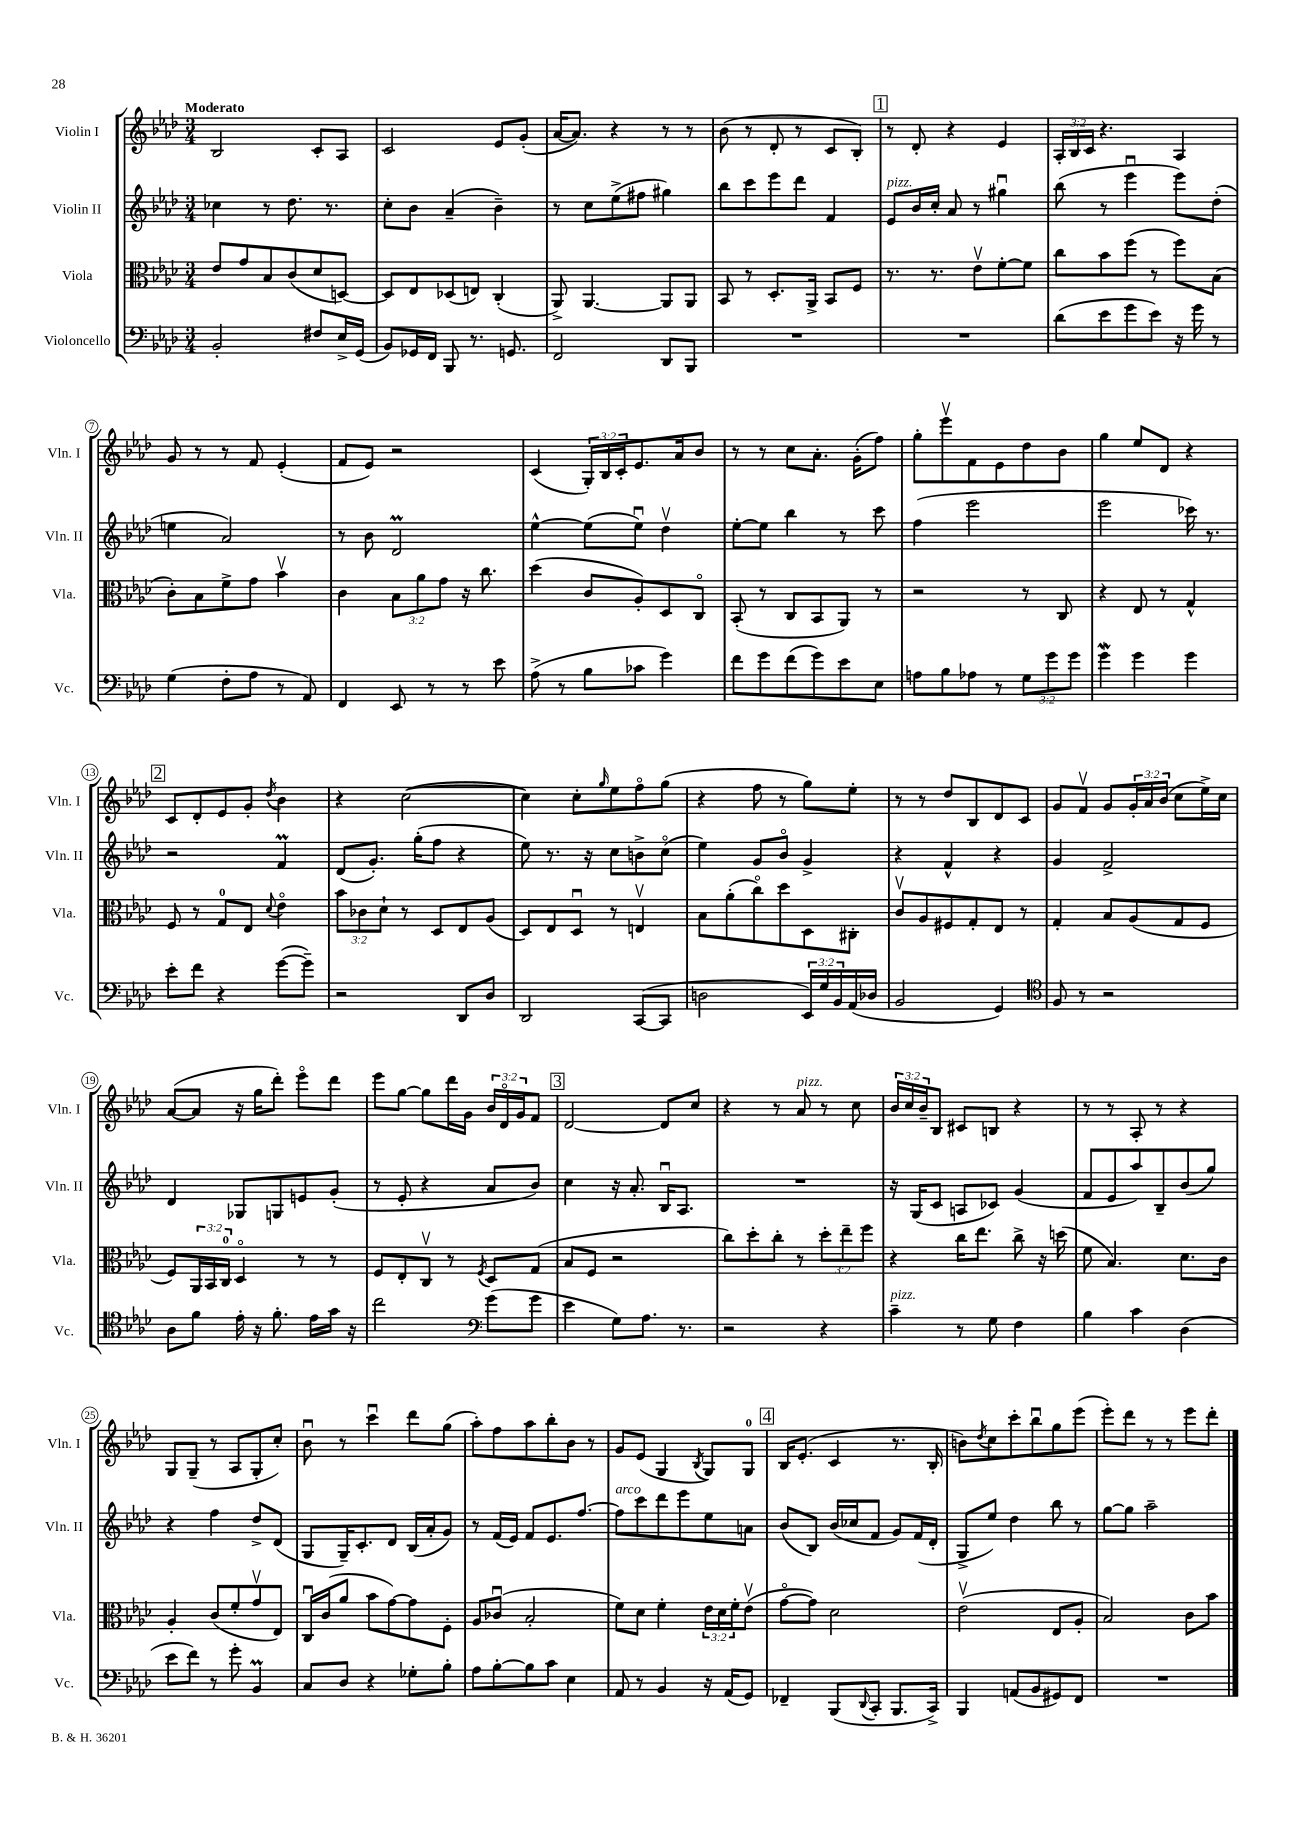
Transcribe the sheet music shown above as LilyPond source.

<<
\new StaffGroup <<
\new Staff = "s0" \with { instrumentName = "Violin I" shortInstrumentName = "Vln. I" } {
    \clef treble \key aes \major \numericTimeSignature \time 3/4 \override Staff.TupletNumber.text = #tuplet-number::calc-fraction-text \tempo "Moderato"
    bes2 c'8-. aes8 |
    c'2 ees'8 g'8-.( |
    aes'16~ aes'8.) r4 r8 r8 |
    bes'8( r8 des'8-. r8 c'8 bes8-.) |
    \mark \markup { \box "1" } r8 des'8-. r4 ees'4 |
    \tuplet 3/2 { aes16-. bes16 c'16 } r4. aes4 |
    g'8 r8 r8 f'8 ees'4-.( |
    f'8 ees'8) r2 |
    c'4( \tuplet 3/2 { g16-.) bes16 c'16-. } ees'8. aes'16 bes'8 |
    r8 r8 c''8 aes'8.-. g'16-.( f''8) |
    g''8-. ees'''8\upbow f'8 ees'8 des''8 bes'8 |
    g''4 ees''8 des'8 r4 |
    \mark \markup { \box "2" } c'8 des'8-. ees'8 g'8-. \acciaccatura { des''8 } bes'4 |
    r4 c''2~( |
    c''4) c''8-. \grace { g''16 } ees''8 f''8\flageolet g''8( |
    r4 f''8 r8 g''8) ees''8-. |
    r8 r8 des''8 bes8 des'8 c'8 |
    g'8 f'8\upbow g'8 \tuplet 3/2 { g'16-. aes'16 bes'16( } c''8 ees''16->) c''16 |
    aes'8~( aes'8 r16 g''16 des'''8-.) ees'''8\flageolet des'''8 |
    ees'''8 g''8~ g''8 des'''16 g'16 \tuplet 3/2 { bes'16 des'16\flageolet g'16 } f'8 |
    \mark \markup { \box "3" } des'2~ des'8 c''8 |
    r4 r8 aes'8^\markup { \italic "pizz." } r8 c''8 |
    \tuplet 3/2 { bes'16 c''16 bes'16-- } bes8 cis'8 b8 r4 |
    r8 r8 aes8-. r8 r4 |
    g8 g8--( r8 aes8 g8-. c''8-.) |
    bes'8\downbow r8 c'''4\downbow des'''8 g''8( |
    aes''8-.) f''8 aes''8 bes''8-. bes'8 r8 |
    g'8 ees'8( g4 \acciaccatura { bes8 } g8) g8-0 |
    \mark \markup { \box "4" } bes16 ees'8.-.( c'4 r8. bes16-. |
    b'8) \acciaccatura { des''8 } c''8 c'''8-. bes''8\downbow g''8 ees'''8( |
    ees'''8-.) des'''8 r8 r8 ees'''8 des'''8-. \bar "|." |
}
\new Staff = "s1" \with { instrumentName = "Violin II" shortInstrumentName = "Vln. II" } {
    \clef treble \key aes \major \numericTimeSignature \time 3/4
    ces''4 r8 des''8. r8. |
    c''8-. bes'8 aes'4--( bes'4--) |
    r8 c''8 ees''8->( fis''8 gis''4) |
    bes''8 c'''8 ees'''8 des'''8 f'4 |
    \mark \markup { \box "1" } ees'8^\markup { \italic "pizz." } bes'16 c''16-. aes'8 r8 gis''4\downbow |
    bes''8( r8 ees'''4\downbow ees'''8) des''8-.( |
    e''4 aes'2) |
    r8 bes'8 des'2\prall |
    ees''4~-^ ees''8( ees''8\downbow) des''4\upbow |
    ees''8~-. ees''8 bes''4 r8 c'''8 |
    f''4( ees'''2 |
    ees'''2 ces'''16) r8. |
    \mark \markup { \box "2" } r2 f'4\prall |
    des'8( g'8.-.) g''16-.( f''8 r4 |
    ees''8) r8. r16 c''8 b'8-> c''8\flageolet( |
    ees''4) g'8 bes'8\flageolet g'4-> |
    r4 f'4-^ r4 |
    g'4 f'2-> |
    des'4 ges8 g8 e'8 g'8-.( |
    r8 ees'8-. r4 aes'8 bes'8) |
    \mark \markup { \box "3" } c''4 r16 aes'8.-. bes16\downbow aes8. |
    R2. |
    r16 g16( c'8 a8 ces'8) g'4( |
    f'8 ees'8 aes''8) bes8-- bes'8( g''8) |
    r4 f''4 des''8-> des'8( |
    g8 g16--) c'8.-. des'8 bes16( aes'16-. g'8) |
    r8 f'16( ees'16) f'8 ees'8. f''8.~ |
    f''8^\markup { \italic "arco" } c'''8 des'''8 ees'''8 ees''8 a'8 |
    \mark \markup { \box "4" } bes'8( bes8) bes'16( ces''16 f'8 g'8) f'16( des'16-. |
    g8-> ees''8) des''4 bes''8 r8 |
    g''8~ g''8 aes''2-- \bar "|." |
}
\new Staff = "s2" \with { instrumentName = "Viola" shortInstrumentName = "Vla." } {
    \clef alto \key aes \major \numericTimeSignature \time 3/4 \override Staff.TupletNumber.text = #tuplet-number::calc-fraction-text
    ees'8 g'8 bes8 c'8( des'8 d8~) |
    d8 ees8 des8( e8) c4-.( |
    aes,8->) aes,4.~ aes,8 aes,8 |
    bes,8 r8 des8.-. aes,16-> bes,8 f8 |
    \mark \markup { \box "1" } r8. r8. ees'8\upbow f'8~-. f'8 |
    c''8 bes'8 f''8( r8 f''8) bes8( |
    c'8-.) bes8 f'8-> g'8 bes'4\upbow |
    c'4 \tuplet 3/2 { bes8 aes'8 g'8 } r16 c''8. |
    des''4( c'8 aes8-.) des8 c8\flageolet |
    bes,8-.( r8 c8 bes,8 aes,8) r8 |
    r2 r8 c8 |
    r4 ees8 r8 g4-^ |
    \mark \markup { \box "2" } f8 r8 g8-0 ees8 \appoggiatura { des'8 } ees'4\flageolet |
    \tuplet 3/2 { bes'8 ces'8 des'8-! } r8 des8 ees8 aes8( |
    des8) ees8 des8\downbow r8 e4\upbow |
    bes8 aes'8-.( c''8\flageolet) des''8 des8 cis8-. |
    c'8\upbow aes8 fis8 g8-. ees8 r8 |
    g4-. bes8 aes8( g8 f8 |
    f8) \tuplet 3/2 { aes,16 bes,16 c16-0 } des4\flageolet r8 r8 |
    f8 ees8-. c8\upbow r8 \acciaccatura { f8 } des8 g8( |
    \mark \markup { \box "3" } bes8 f8 r2 |
    c''8) des''8-. c''8-. r8 \tuplet 3/2 { des''8-. ees''8-- f''8 } |
    r4 c''16 ees''8. c''8-> r16 d''16( |
    f'8 bes4.) des'8. c'16 |
    aes4-. c'8( f'8-. g'8\upbow ees8) |
    c16\downbow c'16( aes'8 bes'8 g'8~) g'8 f8-. |
    aes8 ces'8\downbow( bes2-. |
    f'8) des'8 f'4-. \tuplet 3/2 { ees'16 des'16 f'16-. } ees'8\upbow( |
    \mark \markup { \box "4" } g'8~\flageolet g'8) des'2 |
    ees'2\upbow( ees8 aes8-. |
    bes2) c'8 bes'8 \bar "|." |
}
\new Staff = "s3" \with { instrumentName = "Violoncello" shortInstrumentName = "Vc." } {
    \clef bass \key aes \major \numericTimeSignature \time 3/4 \override Staff.TupletNumber.text = #tuplet-number::calc-fraction-text
    bes,2-. fis8 ees16-> g,16( |
    bes,8) ges,16 f,16 bes,,8 r8. g,8. |
    f,2 des,8 bes,,8 |
    R2. |
    \mark \markup { \box "1" } R2. |
    des'8( ees'8 g'8 ees'8) r16 g'16 r8 |
    g4( f8-. aes8 r8 aes,8) |
    f,4 ees,8 r8 r8 ees'8 |
    aes8->( r8 bes8 ces'8 g'4) |
    f'8 g'8 f'8( g'8) ees'8 ees8 |
    a8 bes8 aes8 r8 \tuplet 3/2 { g8 g'8 g'8 } |
    g'4\mordent g'4 g'4 |
    \mark \markup { \box "2" } ees'8-. f'8 r4 g'8~( g'8--) |
    r2 des,8 des8 |
    des,2 c,8~( c,8 |
    d2 \tuplet 3/2 { ees,16) g16 bes,16 } aes,16( des16 |
    bes,2 g,4) |
    \clef tenor f8 r8 r2 |
    aes8 f'8 ees'16-. r16 f'8.-. ees'16 g'16 r16 |
    c''2 \clef bass g'8( g'8 |
    \mark \markup { \box "3" } ees'4 g8) aes8. r8. |
    r2 r4 |
    c'4--^\markup { \italic "pizz." } r8 g8 f4 |
    bes4 c'4 des4( |
    ees'8 f'8) r8 g'8-. bes,4\prall |
    c8 des8 r4 ges8-. bes8-. |
    aes8 bes8~-. bes8 c'8 ees4 |
    aes,8 r8 bes,4 r16 aes,16( g,8) |
    \mark \markup { \box "4" } fes,4-- bes,,8( \appoggiatura { des,8 } c,8-. bes,,8. c,16->) |
    bes,,4 a,8( bes,8 gis,8) f,8 |
    R2. \bar "|." |
}
>>
>>
\layout { \context { \Score \override BarNumber.stencil = #(make-stencil-circler 0.1 0.3 ly:text-interface::print) } }
